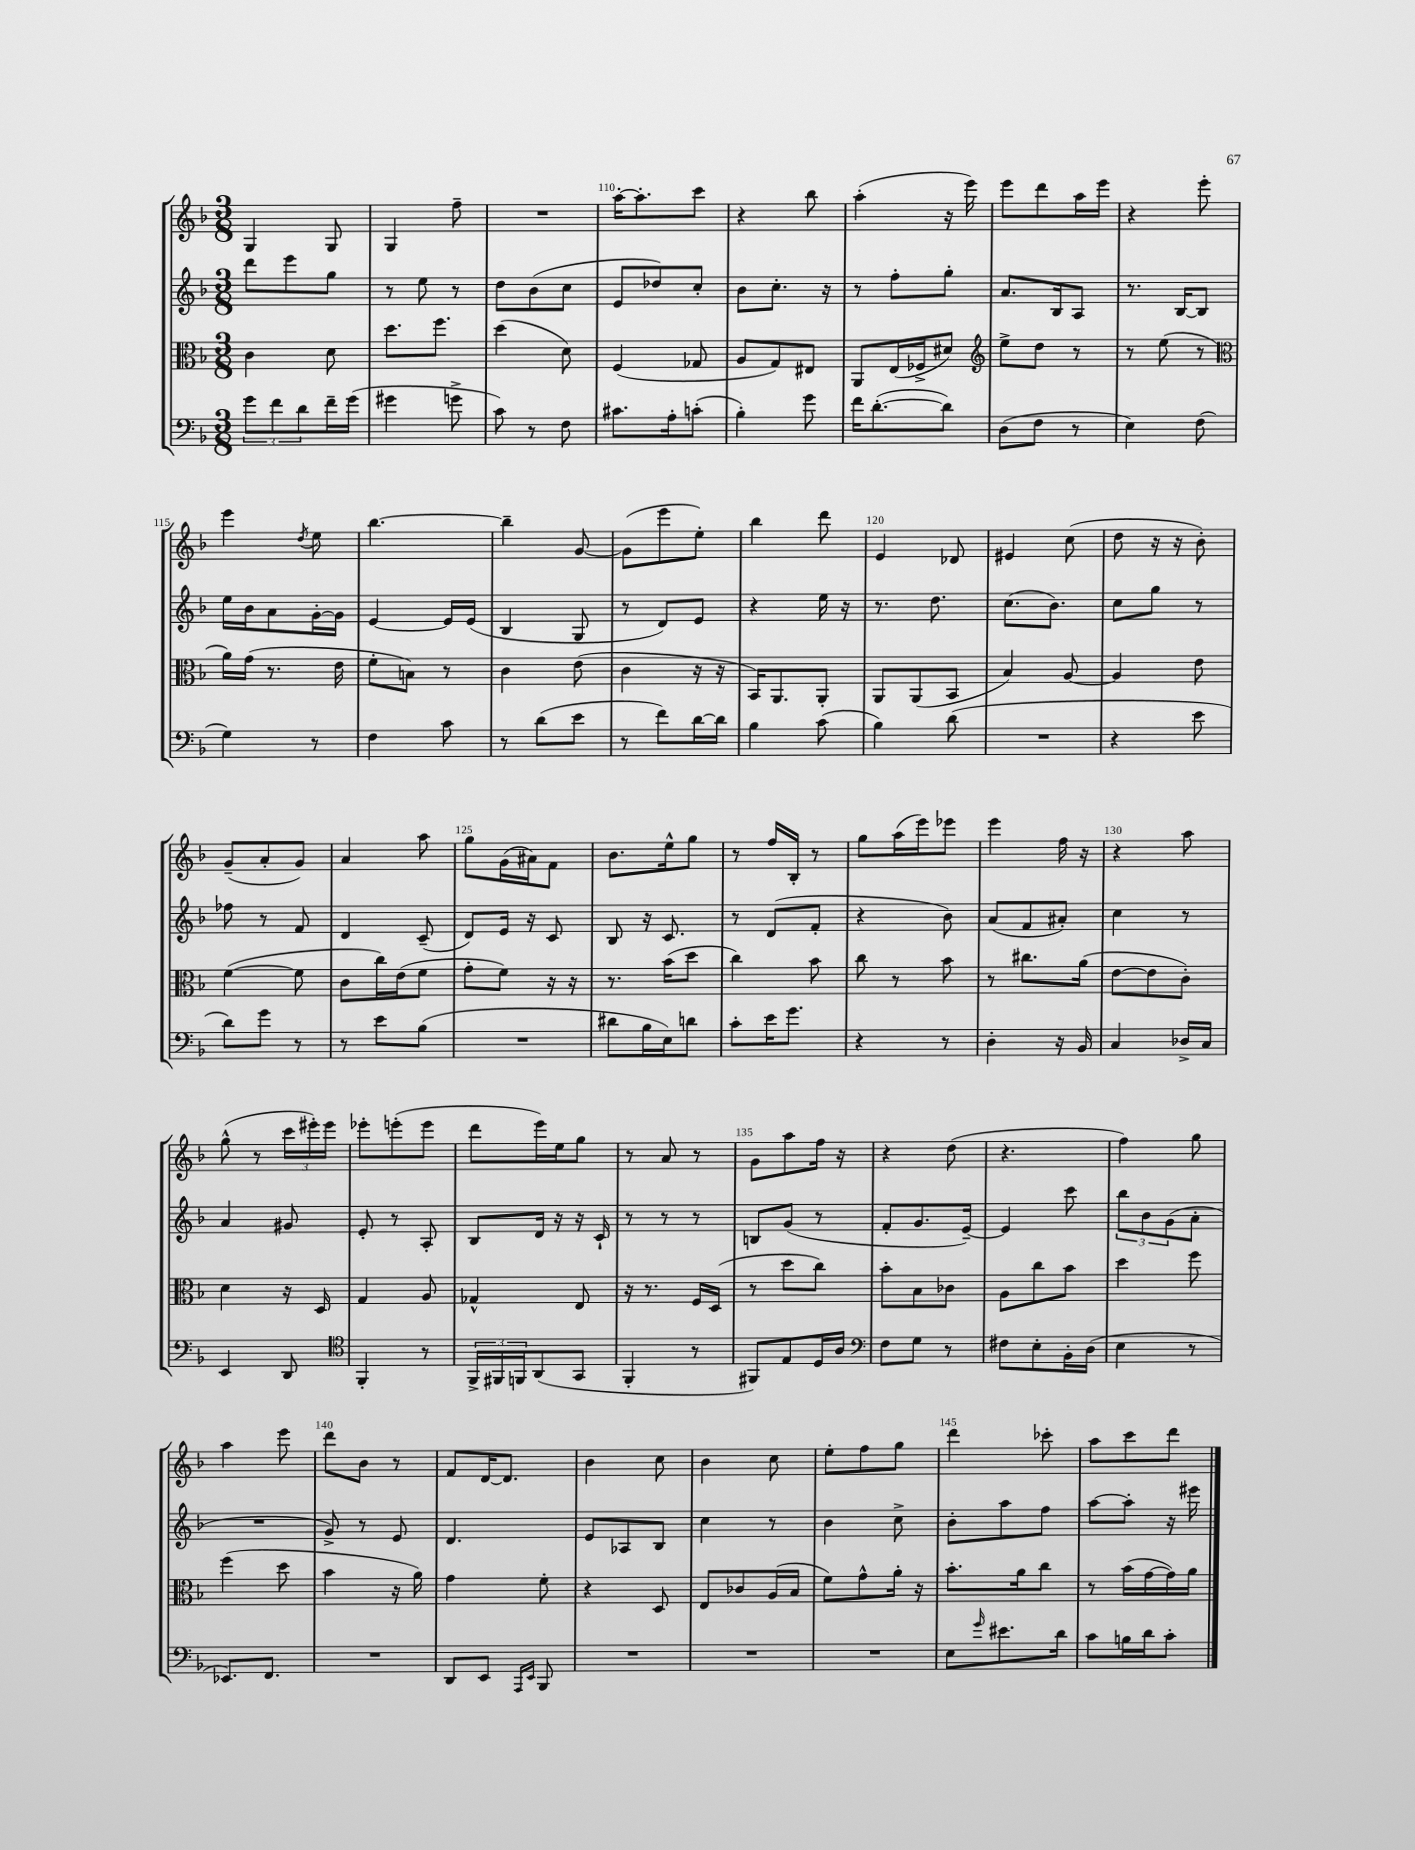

**kern	**kern	**kern	**kern
*staff4	*staff3	*staff2	*staff1
*clefF4	*clefC3	*clefG2	*clefG2
*k[b-]	*k[b-]	*k[b-]	*k[b-]
*M3/8	*M3/8	*M3/8	*M3/8
12g	4c	8ddd	4G
12f	.	.	.
.	.	8eee	.
12d	.	.	.
16f~	8d	8gg	8G
(16g	.	.	.
=	=	=	=
4g#	8.dd	8r	4G
.	.	8ee	.
.	8.ff	.	.
8g^	.	8r	8ff~
=	=	=	=
8c)	(4dd	8dd	4.r
8r	.	(8b-	.
8F	8d)	8cc	.
=	=	=	=
8.c#	(4F	8e	[16aa'
.	.	.	8.aa']
.	.	8dd-)	.
16A'	.	.	.
(8c'	8G-	8cc'	8ccc
=	=	=	=
4B-')	8A	8b-	4r
.	8G)	8.cc'	.
8g	8E#	.	8bb-
.	.	16r	.
=	=	=	=
16f	8AA	8r	(4aa'
([8.d'	.	.	.
.	(16E	8ff'	.
.	16F-^	.	.
8d])	8d#)	8gg'	16r
.	.	.	16eee)
=	=	=	=
*	*clefG2	*	*
(8D	8ee^	8.a	8eee
8F	8dd	.	8ddd
.	.	16B-	.
8r	8r	8A	16aa
.	.	.	16eee
=	=	=	=
4E)	8r	8.r	4r
.	(8ee	.	.
.	.	[16B-	.
(8F	8r	8B-]	8eee'
=	=	=	=
*	*clefC3	*	*
4G)	16a)	16ee	4eee
.	(16g	16b-	.
.	8.r	8a	.
.	.	.	8qdd
8r	.	[16g'	8ee
.	16e	16g]	.
=	=	=	=
4F	8f'	[4e	[4.bb-
.	8B)	.	.
8c	8r	16e]	.
.	.	(16e	.
=	=	=	=
8r	4c	4B-	4bb-~]
(8d	.	.	.
8e	(8e	8G	[8g
=	=	=	=
8r	4c	8r	(8g]
8f)	.	8d)	8eee
[16d	16r	8e	8ee')
16d]	16r	.	.
=	=	=	=
4B-	16BB-)	4r	4bb-
.	8.AA	.	.
(8c	8AA'	16ee	8ddd
.	.	16r	.
=	=	=	=
4B-)	8AA	8.r	4e
.	(8AA	.	.
.	.	8.dd	.
(8d	8BB-	.	8d-
=	=	=	=
4.r	4B-)	(8.cc	4e#
.	.	8.b-)	.
.	[8A	.	(8cc
=	=	=	=
4r	4A]	8cc	8dd
.	.	8gg	16r
.	.	.	16r
8e	8e	8r	8b-')
=	=	=	=
8d)	([4f	8ff-	(8g~
8g	.	8r	8a'
8r	8f]	8f	8g)
=	=	=	=
8r	8c	4d	4a
8e	16cc)	.	.
.	(16e	.	.
(8B-	8f	(8c~	8aa
=	=	=	=
4.r	8g'	8d)	8gg
.	8f)	16e	(16g
.	.	16r	16a#)
.	16r	8c	8f
.	16r	.	.
=	=	=	=
8d#	8.r	8B-	8.b-
16B-	.	16r	.
16E)	(16b-	8.c	16ee^^
8d	8dd	.	8gg
=	=	=	=
8c'	4cc)	8r	8r
16e	.	(8d	16ff
8.g	.	.	16B-'
.	8b-	8f'	8r
=	=	=	=
4r	8cc	4r	8gg
.	8r	.	(16aa
.	.	.	16eee)
8r	8b-	8b-)	8eee-
=	=	=	=
4D'	8r	(8a	4eee
.	8.cc#	8f	.
16r	.	8a#')	16ff
16BB-	(16a	.	16r
=	=	=	=
4C	[8e	4cc	4r
.	8e]	.	.
16D-^	8c')	8r	8aa
16C	.	.	.
=	=	=	=
4EE	4d	4a	(8gg^^
.	.	.	8r
8DD	16r	8g#	24ccc
.	.	.	24eee#')
.	16D	.	.
.	.	.	24eee#
=	=	=	=
*clefC4	*	*	*
4FF'	4G	8e'	8eee-'
.	.	8r	(8eee'
8r	8A	8A'	8eee
=	=	=	=
24FF^	4G-^^	8B-	8ddd
24FF#	.	.	.
24FF	.	.	.
(8AA	.	16d	16eee)
.	.	16r	16ee
8GG	8E	16r	8gg
.	.	16c`	.
=	=	=	=
4FF'	16r	8r	8r
.	8.r	.	.
.	.	8r	8a
8r	16F	8r	8r
.	(16D	.	.
=	=	=	=
8FF#)	8r	8B	8g
8E	8dd	(8g	8aa
16D	8cc)	8r	16ff
16A	.	.	16r
=	=	=	=
*clefF4	*	*	*
8F	8b-'	8f'	4r
8G	8B-	8.g	.
8r	8c-	.	(8dd
.	.	[16e~)	.
=	=	=	=
8F#	8A	4e]	4.r
8E'	8cc	.	.
16BB-'	8b-	8ccc	.
(16D	.	.	.
=	=	=	=
4E	4dd	12bb-	4ff)
.	.	12b-	.
.	.	(12g	.
8r	8ff	8a'	8gg
=	=	=	=
8.EE-)	(4ff	4.r	4aa
8.FF	.	.	.
.	8dd	.	8eee
=	=	=	=
4.r	4b-	8g^)	8ddd
.	.	8r	8b-
.	16r	8e	8r
.	16a)	.	.
=	=	=	=
8DD	4g	4.d	8f
8EE	.	.	[16d
.	.	.	8.d]
16qqAAA	.	.	.
16qqEE	.	.	.
8BBB-	8f'	.	.
=	=	=	=
4.r	4r	8e	4b-
.	.	8A-	.
.	8D	8B-	8cc
=	=	=	=
4.r	8E	4cc	4b-
.	8c-	.	.
.	(16A	8r	8cc
.	16B-	.	.
=	=	=	=
4.r	8f)	4b-	8ee'
.	8g^^	.	8ff
.	16a'	8cc^	8gg
.	16r	.	.
=	=	=	=
8E	8.b-'	8b-'	4ddd
16qqg	.	.	.
8.e#	.	8aa	.
.	16a	.	.
.	8cc	8ff	8ccc-'
16d	.	.	.
=	=	=	=
8c	8r	[8aa	8aa
16B	(16b-	8aa']	8ccc
16d	[16g	.	.
8c'	16g])	16r	8ddd
.	16a	16eee#	.
==	==	==	==
*-	*-	*-	*-
